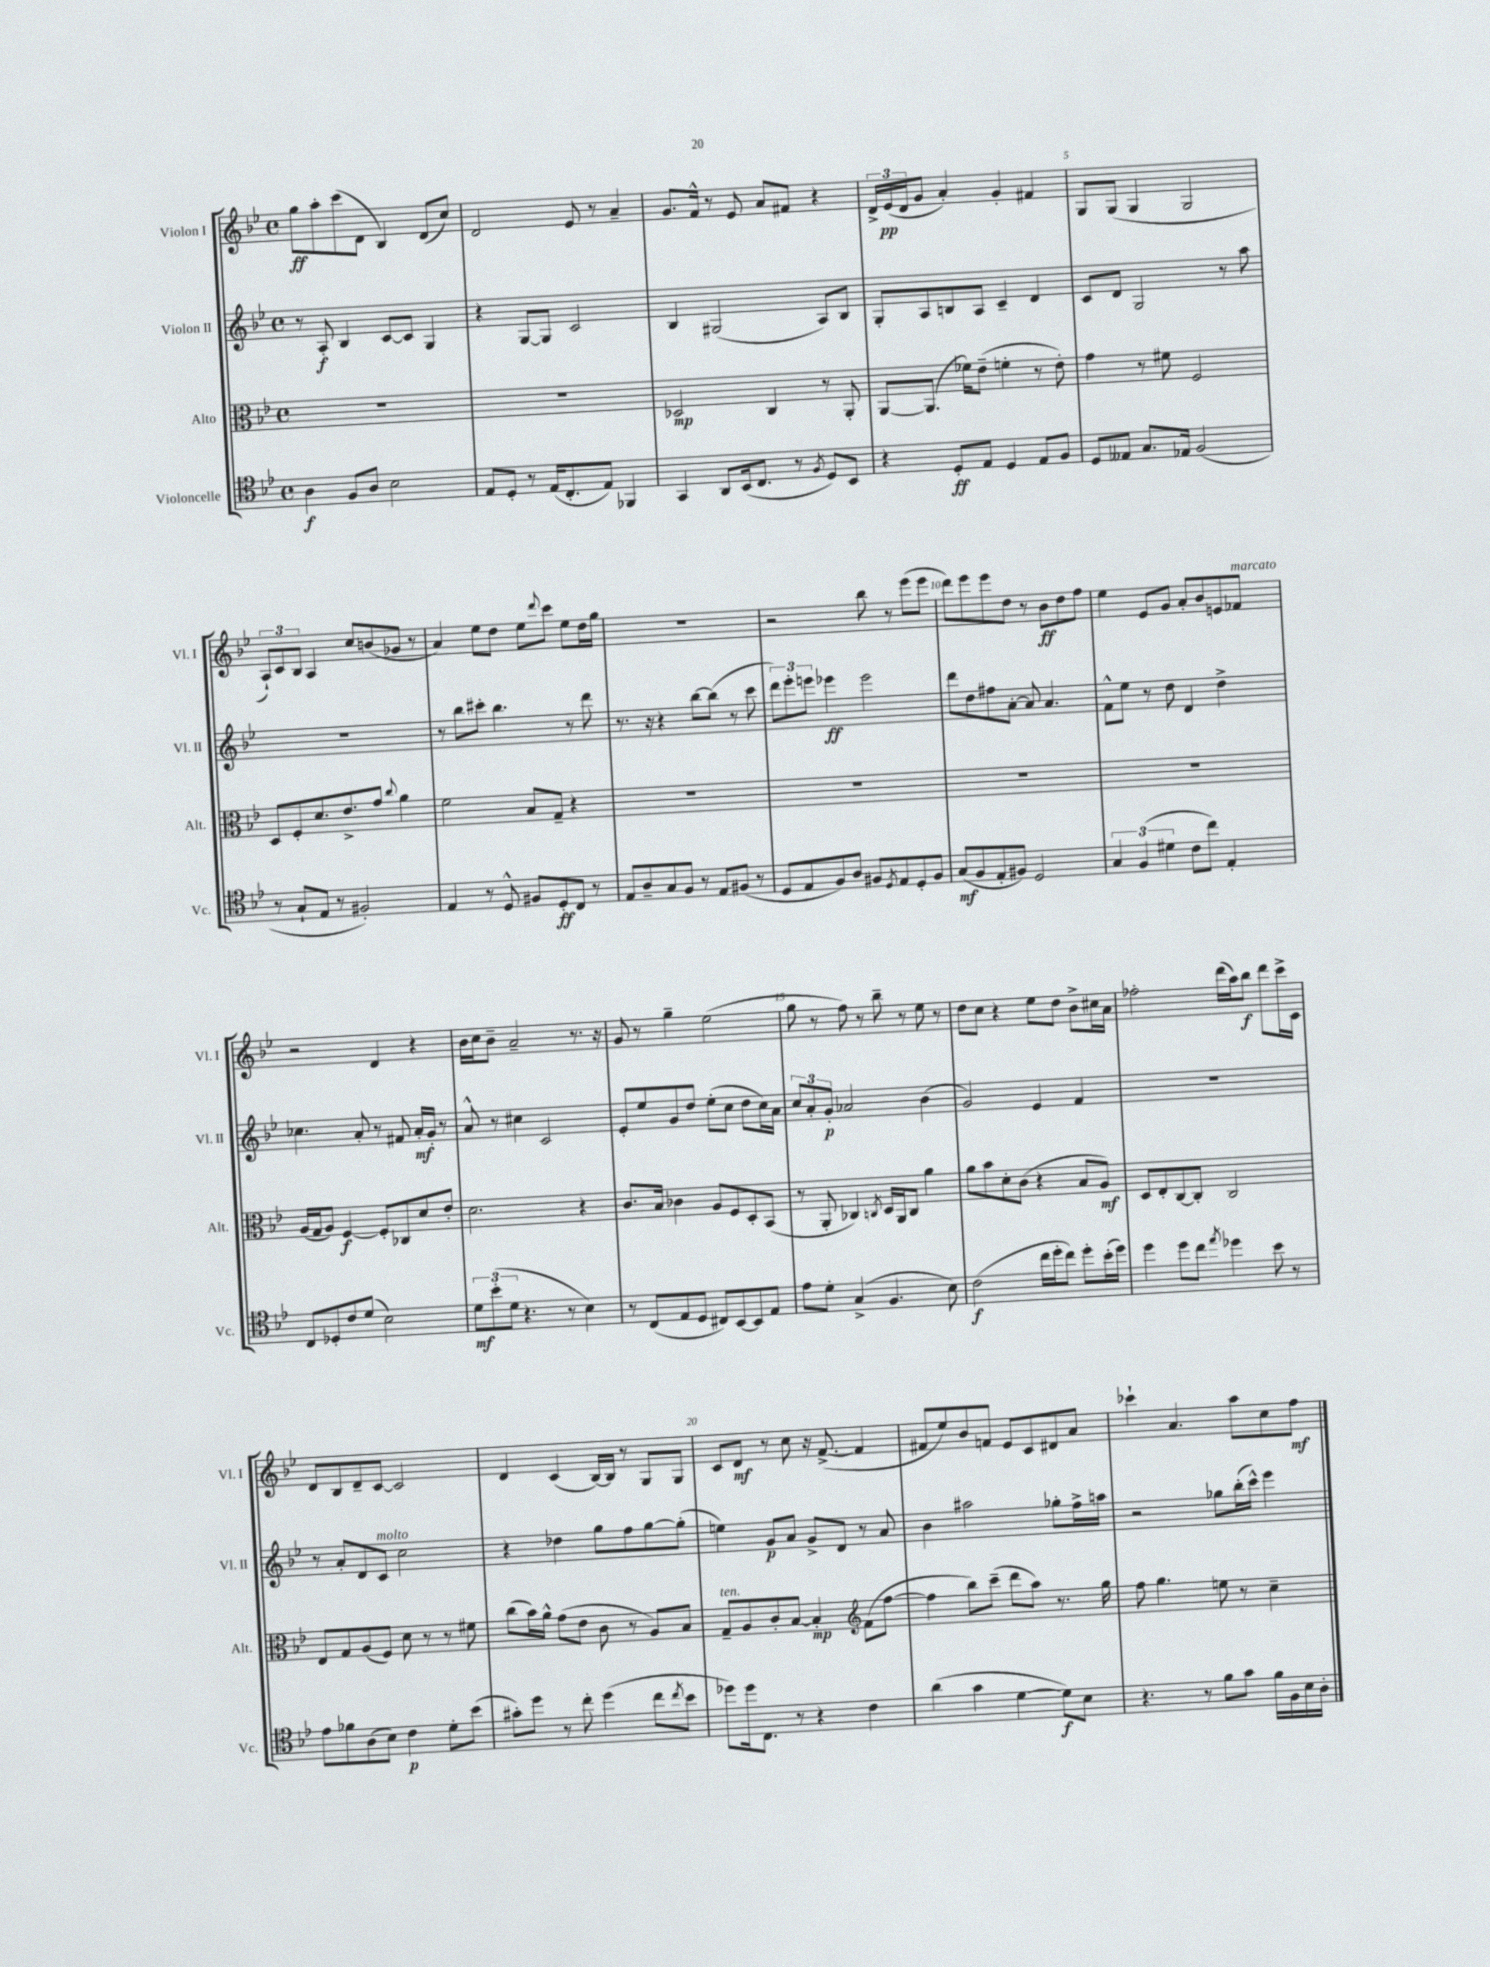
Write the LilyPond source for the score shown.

<<
\new StaffGroup <<
\new Staff = "s0" \with { instrumentName = "Violon I" shortInstrumentName = "Vl. I" } {
    \clef treble \key bes \major \defaultTimeSignature \time 4/4
    g''8\ff a''8-. c'''8( d'8 bes4) d'8( c''8) |
    d'2 ees'8 r8 a'4-- |
    g'8. f'16-^ r8 ees'8 a'8 fis'8 r4 |
    \tuplet 3/2 { d'16-> ees'16\pp( d'16 } g'8 a'4-.) g'4-. fis'4 |
    g8 g8( g4 g2 |
    \tuplet 3/2 { a8-!) c'8 bes8 } a4 c''8 b'8( ges'8 r8 |
    a'4) ees''8 d''8 ees''8 \appoggiatura { d'''8 } c'''8 ees''8 d''16 g''16 |
    R1 |
    r2 bes''8 r8 ees'''8( ees'''8 |
    d'''8) ees'''8 ees'''8 d''8 r8 bes'8\ff d''8 f''8 |
    ees''4 ees'8 g'8 a'8-. bes'8 e'8 fes'8^\markup { \italic "marcato" } |
    r2 d'4 r4 |
    bes'16 c''16 bes'8-- a'2-- r8. r16 |
    g'8 r8 g''4-- ees''2( |
    g''8 r8 f''8) r8 bes''8-- r8 ees''8 r8 |
    d''8 c''8 r4 ees''8 d''8 bes'8-> cis''16 a'16 |
    fes''2-. d'''16( a''16) bes''8\f d'''8 c'''16-> c'16 |
    d'8 bes8 d'8-- c'8~ c'2 |
    d'4 c'4( bes16~) bes16 r8 g8 g8 |
    c'8 d'8\mf r8 c''8 r16 f'8.~->( f'4 |
    fis'8 ees''8) bes'8 f'8 ees'8 c'8 dis'8 a'8 |
    ces'''4-! a'4. a''8 c''8 f''8\mf \bar "|." |
}
\new Staff = "s1" \with { instrumentName = "Violon II" shortInstrumentName = "Vl. II" } {
    \clef treble \key bes \major \defaultTimeSignature \time 4/4
    r8 a8-.\f bes4 c'8~ c'8 g4 |
    r4 g8~ g8 c'2 |
    bes4 gis2( a8) bes8 |
    g8-. a8 b8 a8 c'4-- d'4 |
    c'8 d'8 g2 r8 a''8 |
    r1 |
    r8 bes''8 cis'''8-. bes''4. r8 d'''8 |
    r8. r16 r4 bes''8~ bes''8( r8 c'''8 |
    \tuplet 3/2 { d'''8) ees'''8-. e'''8 } ees'''4\ff ees'''2 |
    d'''8 d''8 fis''8 a'8~-. a'8 a'4. |
    f'8-^ ees''8 r8 d''8 d'4 d''4-> |
    ces''4. a'8-. r8 fis'8 a'16-.\mf g'16-. r8 |
    a'8-^ r8 cis''4 c'2 |
    ees'8-. ees''8 g'8 d''8 ees''8-.( c''8 d''8 c''16) a'16 |
    \tuplet 3/2 { c''8 a'8-. g'8-.\p } aes'2 bes'4( |
    g'2) ees'4 f'4 |
    R1 |
    r8 a'8-. d'8 c'8^\markup { \italic "molto" } c''2 |
    r4 des''4 g''8 f''8 g''8~ g''8-.( |
    e''4) g'8\p a'8 g'8-> d'8 r8 a'8 |
    bes'4 ais''2 ges''8-. f''16-> a''16 |
    r2 ges''8 bes''16-.( c'''16-^) ees'''4 \bar "|." |
}
\new Staff = "s2" \with { instrumentName = "Alto" shortInstrumentName = "Alt." } {
    \clef alto \key bes \major \defaultTimeSignature \time 4/4
    R1 |
    R1 |
    des2\mp c4 r8 a,8-. |
    a,8~ a,8.( fes'16) ees'8--( f'4-. r8 ees'8-.) |
    g'4 r8 fis'8 f2 |
    d8 f8-. d'8. ees'8.-> g'8 \appoggiatura { c''8 } a'4 |
    f'2 bes8 g8-- r4 |
    R1 |
    R1 |
    R1 |
    R1 |
    a16( g16 a8) f4~\f f8-. ces8 d'8 ees'8-. |
    d'2. r4 |
    c'8. bes16 ces'4 a8 f8 d8-. bes,8( |
    r8 a,8-. ces4) \acciaccatura { c8 } d16 a,16 c8 a'4 |
    a'8 bes'8 d'8-. c'8( r4 bes8 a8\mf) |
    d8 ees8-. c8~ c8-. c2 |
    ees8 g8 a8( f8) d'8 r8 r8 fis'8 |
    c''8( bes'16) a'16-^ g'8( ees'8 c'8 r8 a8) bes8 |
    g8--^\markup { \italic "ten." } a8 c'8-. bes8~ bes4-.\mp \clef treble f'8( f''8~ |
    f''4 bes''8) c'''8--( d'''8 a''8) r8. g''16 |
    f''8 g''4. e''8 r8 c''4-- \bar "|." |
}
\new Staff = "s3" \with { instrumentName = "Violoncelle" shortInstrumentName = "Vc." } {
    \clef tenor \key bes \major \defaultTimeSignature \time 4/4
    a4\f f8 a8 bes2 |
    ees8 d8-. r8 ees16( c8.-. ees8) fes,4 |
    g,4 a,8 bes,16( c8. r8 \acciaccatura { f8 } d8) bes,8 |
    r4 d8-.\ff ees8 d4 ees8 f8 |
    d8 eeses8 g8. ees16 f2( |
    r8 g8-! ees8 r8 fis2-.) |
    ees4 r8 d8-^ fis8 d8-.\ff c8 r8 |
    ees8 a8-- g8 f8 r8 ees8 fis8( r8 |
    d8 ees8 f8) a8 fis8 \acciaccatura { d8 } ees8 d8-. fis8 |
    g8\mf( f8 ees8-. fis8) d2 |
    \tuplet 3/2 { g4 f4( dis'4 } c'8 c''8) ees4-. |
    c8 des8-. c'8 d'8( bes2) |
    \tuplet 3/2 { d'8\mf bes'8-.( d'8 } r4. r8 bes4) |
    r8 c8( ees8 d8 cis8) bes,8~ bes,8 ees8 |
    ees'8 d'8-. g4->( f4. bes8) |
    c'2\f( c''16 d''16-. c''8) d''8-. bes'16-.( d''16) |
    d''4 d''8 c''8 \acciaccatura { ees''8 } des''4 bes'8 r8 |
    ees'8 fes'8 a8( bes8) c'4\p d'8-. bes'8( |
    gis'8-.) d''8 r8 c''8-. d''4( c''8 \acciaccatura { c''8 } bes'8 |
    des''8) des''16 c8. r8 r4 c'4 |
    a'4( g'4 d'4~ d'8\f) bes8 |
    r4. r8 f'8 g'8 f'16 f16 bes16 a16-. \bar "|." |
}
>>
>>
\layout { \context { \Score \override BarNumber.break-visibility = ##(#f #t #t) barNumberVisibility = #(every-nth-bar-number-visible 5) } }
